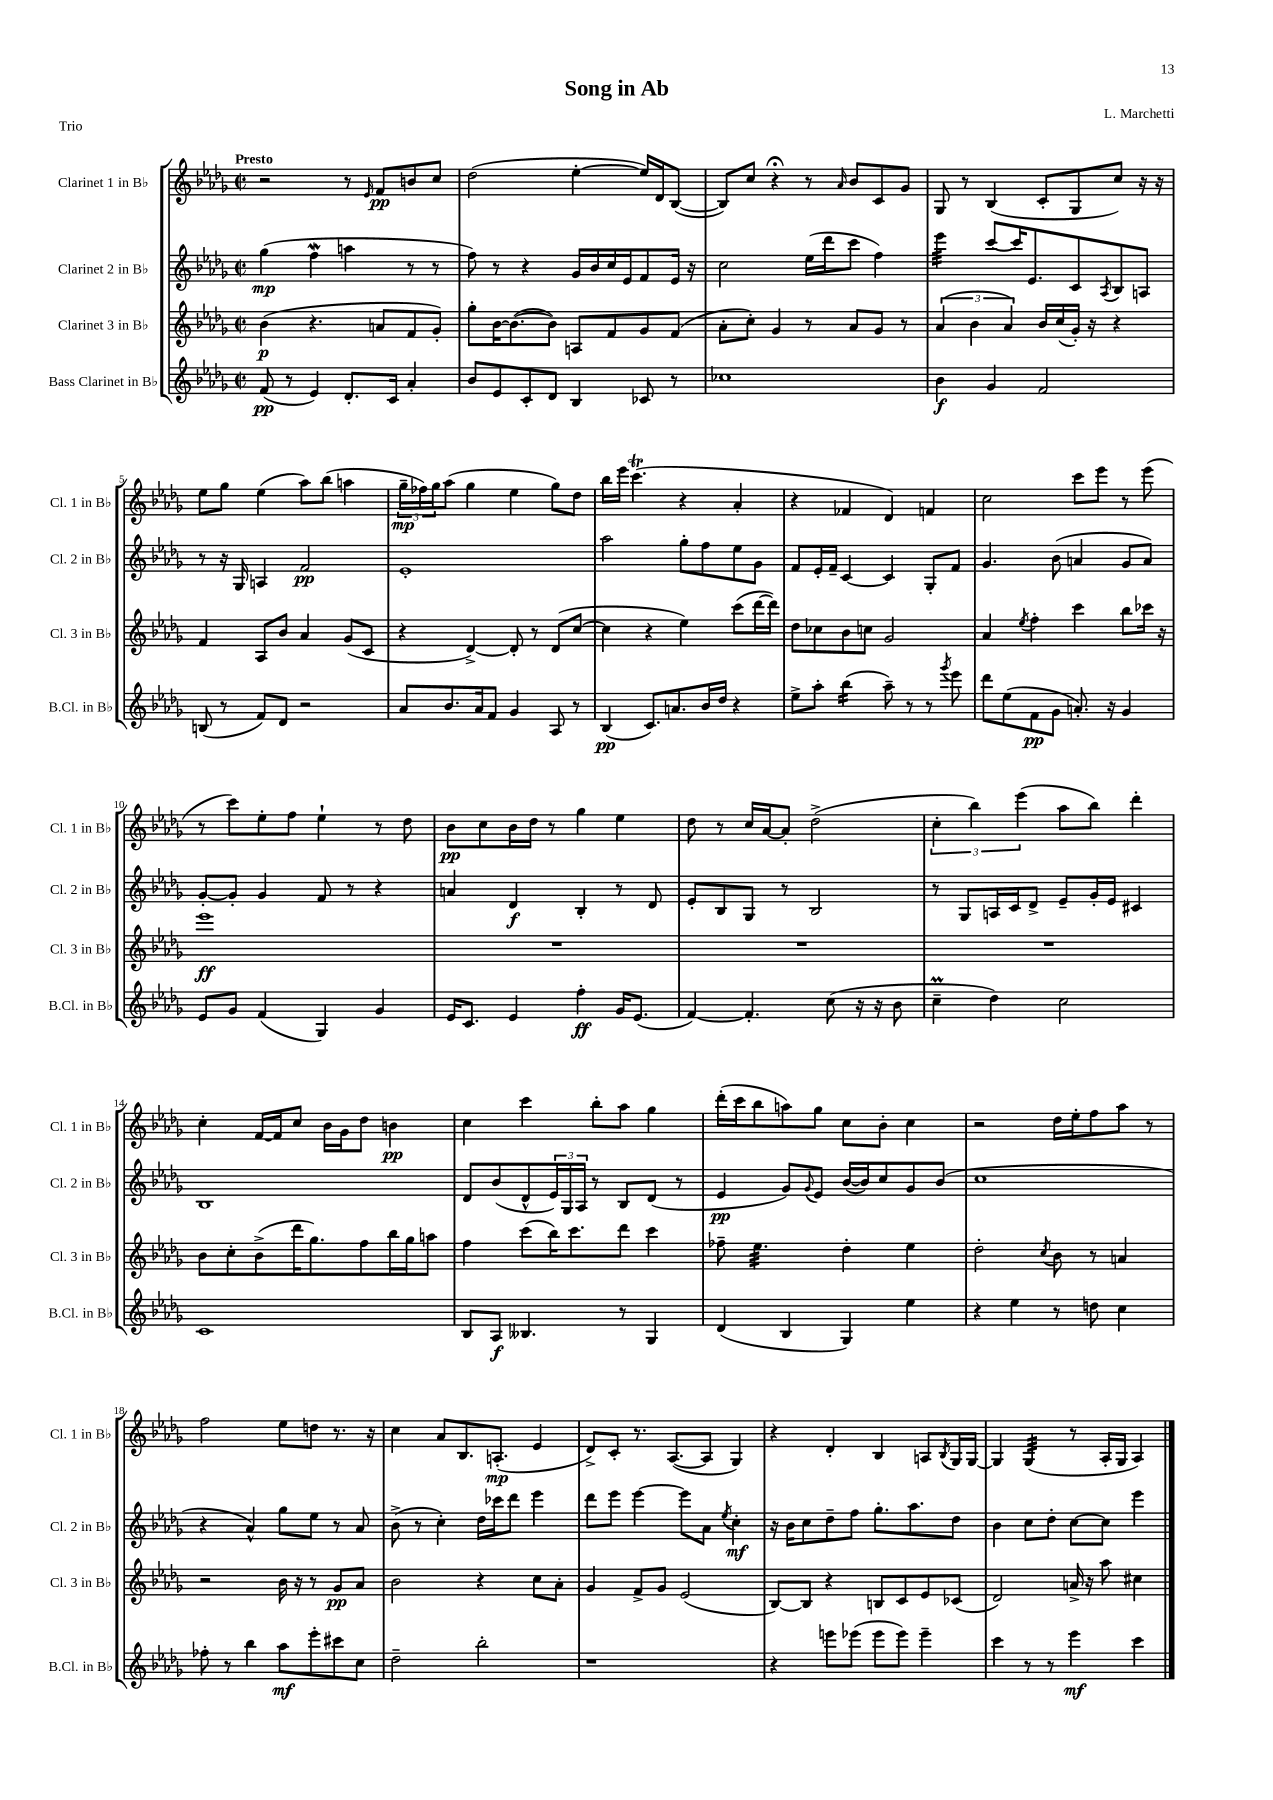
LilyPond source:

\header { title = "Song in Ab" composer = "L. Marchetti" piece = "Trio" }
<<
\new StaffGroup <<
\new Staff = "s0" \with { instrumentName = "Clarinet 1 in Bb" shortInstrumentName = "Cl. 1 in Bb" } {
    \clef treble \key des \major \defaultTimeSignature \time 2/2 \tempo "Presto"
    r2 r8 \grace { ees'16 } f'8\pp b'8 c''8 |
    des''2( ees''4~-. ees''16) des'16 bes8~( |
    bes8) c''8 r4\fermata r8 \grace { aes'16 } bes'8 c'8 ges'8 |
    ges8 r8 bes4( c'8-. ges8 c''8) r16 r16 |
    ees''8 ges''8 ees''4( aes''8) bes''8( a''4 |
    \tuplet 3/2 { ges''16--\mp fes''16) ges''16 } aes''8( ges''4 ees''4 ges''8) des''8 |
    bes''16 ees'''16 c'''4.\trill( r4 aes'4-. |
    r4 fes'4 des'4) f'4 |
    c''2 c'''8 ees'''8 r8 ees'''8( |
    r8 c'''8) ees''8-. f''8 ees''4-! r8 des''8 |
    bes'8\pp c''8 bes'16 des''16 r8 ges''4 ees''4 |
    des''8 r8 c''16 aes'16~ aes'8-. des''2->( |
    \tuplet 3/2 { c''4-. bes''4) ees'''4( } aes''8 bes''8) des'''4-. |
    c''4-. f'16~ f'16 c''8 bes'16 ges'16 des''8 b'4\pp |
    c''4 c'''4 bes''8-. aes''8 ges''4 |
    des'''16-.( c'''16 bes''8 a''8) ges''8 c''8 bes'8-. c''4 |
    r2 des''16 ees''16-. f''8 aes''8 r8 |
    f''2 ees''8 d''8 r8. r16 |
    c''4 aes'8 bes8. a8.-.\mp( ees'4 |
    des'8->) c'8-. r8. aes8.~( aes8 ges4) |
    r4 des'4-. bes4 a8 \acciaccatura { bes8 } ges16 ges16~ |
    ges4 ges4:32( r8 aes16-. ges16 aes4) \bar "|." |
}
\new Staff = "s1" \with { instrumentName = "Clarinet 2 in Bb" shortInstrumentName = "Cl. 2 in Bb" } {
    \clef treble \key des \major \defaultTimeSignature \time 2/2
    ges''4\mp( f''4\mordent a''4 r8 r8 |
    f''8) r8 r4 ges'16 bes'16 c''16 ees'16 f'8 ees'16 r16 |
    c''2 ees''16( des'''16 c'''8 f''4) |
    ees'''4:32 c'''8~ c'''16 ees'8. c'8 \acciaccatura { aes8 } bes8 a8 |
    r8 r16 ges16 a4 f'2\pp |
    ees'1-. |
    aes''2 ges''8-. f''8 ees''8 ges'8 |
    f'8 ees'16-. f'16-- c'4~ c'4 ges8-. f'8 |
    ges'4. bes'8( a'4 ges'8 a'8) |
    ges'8~-. ges'8-. ges'4 f'8 r8 r4 |
    a'4 des'4\f bes4-. r8 des'8 |
    ees'8-. bes8 ges8 r8 bes2 |
    r8 ges8 a16 c'16 des'8-> ees'8-- ges'16-. ees'16 cis'4 |
    bes1 |
    des'8 bes'8( des'8-^ \tuplet 3/2 { ees'16) ges16 aes16 } r8 bes8 des'8( r8 |
    ees'4\pp ges'8) \appoggiatura { ges'8 } ees'8 bes'16~( bes'16) c''8 ges'8 bes'8( |
    c''1 |
    r4 aes'4-^) ges''8 ees''8 r8 aes'8 |
    bes'8->( r8 c''4-.) des''16 ces'''16 des'''8 ees'''4 |
    des'''8 ees'''8 ees'''4~ ees'''8 aes'8 \acciaccatura { ees''8 } c''4-.\mf |
    r16 bes'16 c''8 des''8-- f''8 ges''8.-. aes''8. des''8 |
    bes'4 c''8 des''8-. c''8~ c''8 ees'''4 \bar "|." |
}
\new Staff = "s2" \with { instrumentName = "Clarinet 3 in Bb" shortInstrumentName = "Cl. 3 in Bb" } {
    \clef treble \key des \major \defaultTimeSignature \time 2/2
    bes'4\p( r4. a'8 f'8 ges'8-.) |
    ges''8-. bes'16~ bes'8.~( bes'8) a8 f'8 ges'8 f'8( |
    aes'8-. c''8-.) ges'4 r8 aes'8 ges'8 r8 |
    \tuplet 3/2 { aes'4( bes'4 aes'4) } bes'16 c''16( ges'16-.) r16 r4 |
    f'4 aes8 bes'8 aes'4 ges'8( c'8 |
    r4 des'4~->) des'8-. r8 des'8( c''8~ |
    c''4 r4 ees''4) c'''8( des'''16~ des'''16) |
    des''8 ces''8 bes'8 c''8 ges'2 |
    aes'4 \acciaccatura { ees''8 } f''4-. c'''4 bes''8 ces'''16 r16 |
    ees'''1\ff |
    R1 |
    R1 |
    R1 |
    bes'8 c''8-. bes'8->( des'''16 ges''8.) f''8 bes''16 ges''16 a''8 |
    f''4 c'''8( bes''16) c'''8. des'''8 c'''4 |
    fes''8-- ees''4.:32 des''4-. ees''4 |
    des''2-. \acciaccatura { c''8 } bes'8 r8 a'4 |
    r2 bes'16 r16 r8 ges'8\pp aes'8 |
    bes'2 r4 c''8 aes'8-. |
    ges'4 f'8-> ges'8 ees'2( |
    bes8~) bes8 r4 b8 c'8 ees'8 ces'8( |
    des'2) a'16-> r16 aes''8 cis''4 \bar "|." |
}
\new Staff = "s3" \with { instrumentName = "Bass Clarinet in Bb" shortInstrumentName = "B.Cl. in Bb" } {
    \clef treble \key des \major \defaultTimeSignature \time 2/2
    f'8\pp( r8 ees'4) des'8.-. c'16 aes'4-. |
    bes'8 ees'8 c'8-. des'8 bes4 ces'8 r8 |
    ces''1 |
    bes'4\f ges'4 f'2 |
    b8( r8 f'8) des'8 r2 |
    aes'8 bes'8. aes'16 f'8 ges'4 aes8 r8 |
    bes4\pp( c'8.) a'8. bes'16 des''16 r4 |
    ees''8-> aes''8-. bes''4:16( aes''8--) r8 r8 \acciaccatura { ges'''8 } ees'''8 |
    des'''8 ees''8( f'8\pp ges'8 a'8.-.) r16 ges'4 |
    ees'8 ges'8 f'4( ges4) ges'4 |
    ees'16 c'8. ees'4 f''4-.\ff ges'16 ees'8.( |
    f'4~) f'4.-. c''8( r16 r16 bes'8 |
    c''4--\prall des''4) c''2 |
    c'1 |
    bes8 aes8\f beses4. r8 ges4 |
    des'4( bes4 ges4) ees''4 |
    r4 ees''4 r8 d''8 c''4 |
    fes''8-. r8 bes''4 aes''8\mf ees'''8-. cis'''8 c''8 |
    des''2-- bes''2-. |
    r1 |
    r4 e'''8 ees'''8( ees'''8 ees'''8) ees'''4-- |
    c'''4 r8 r8 ees'''4\mf c'''4 \bar "|." |
}
>>
>>
